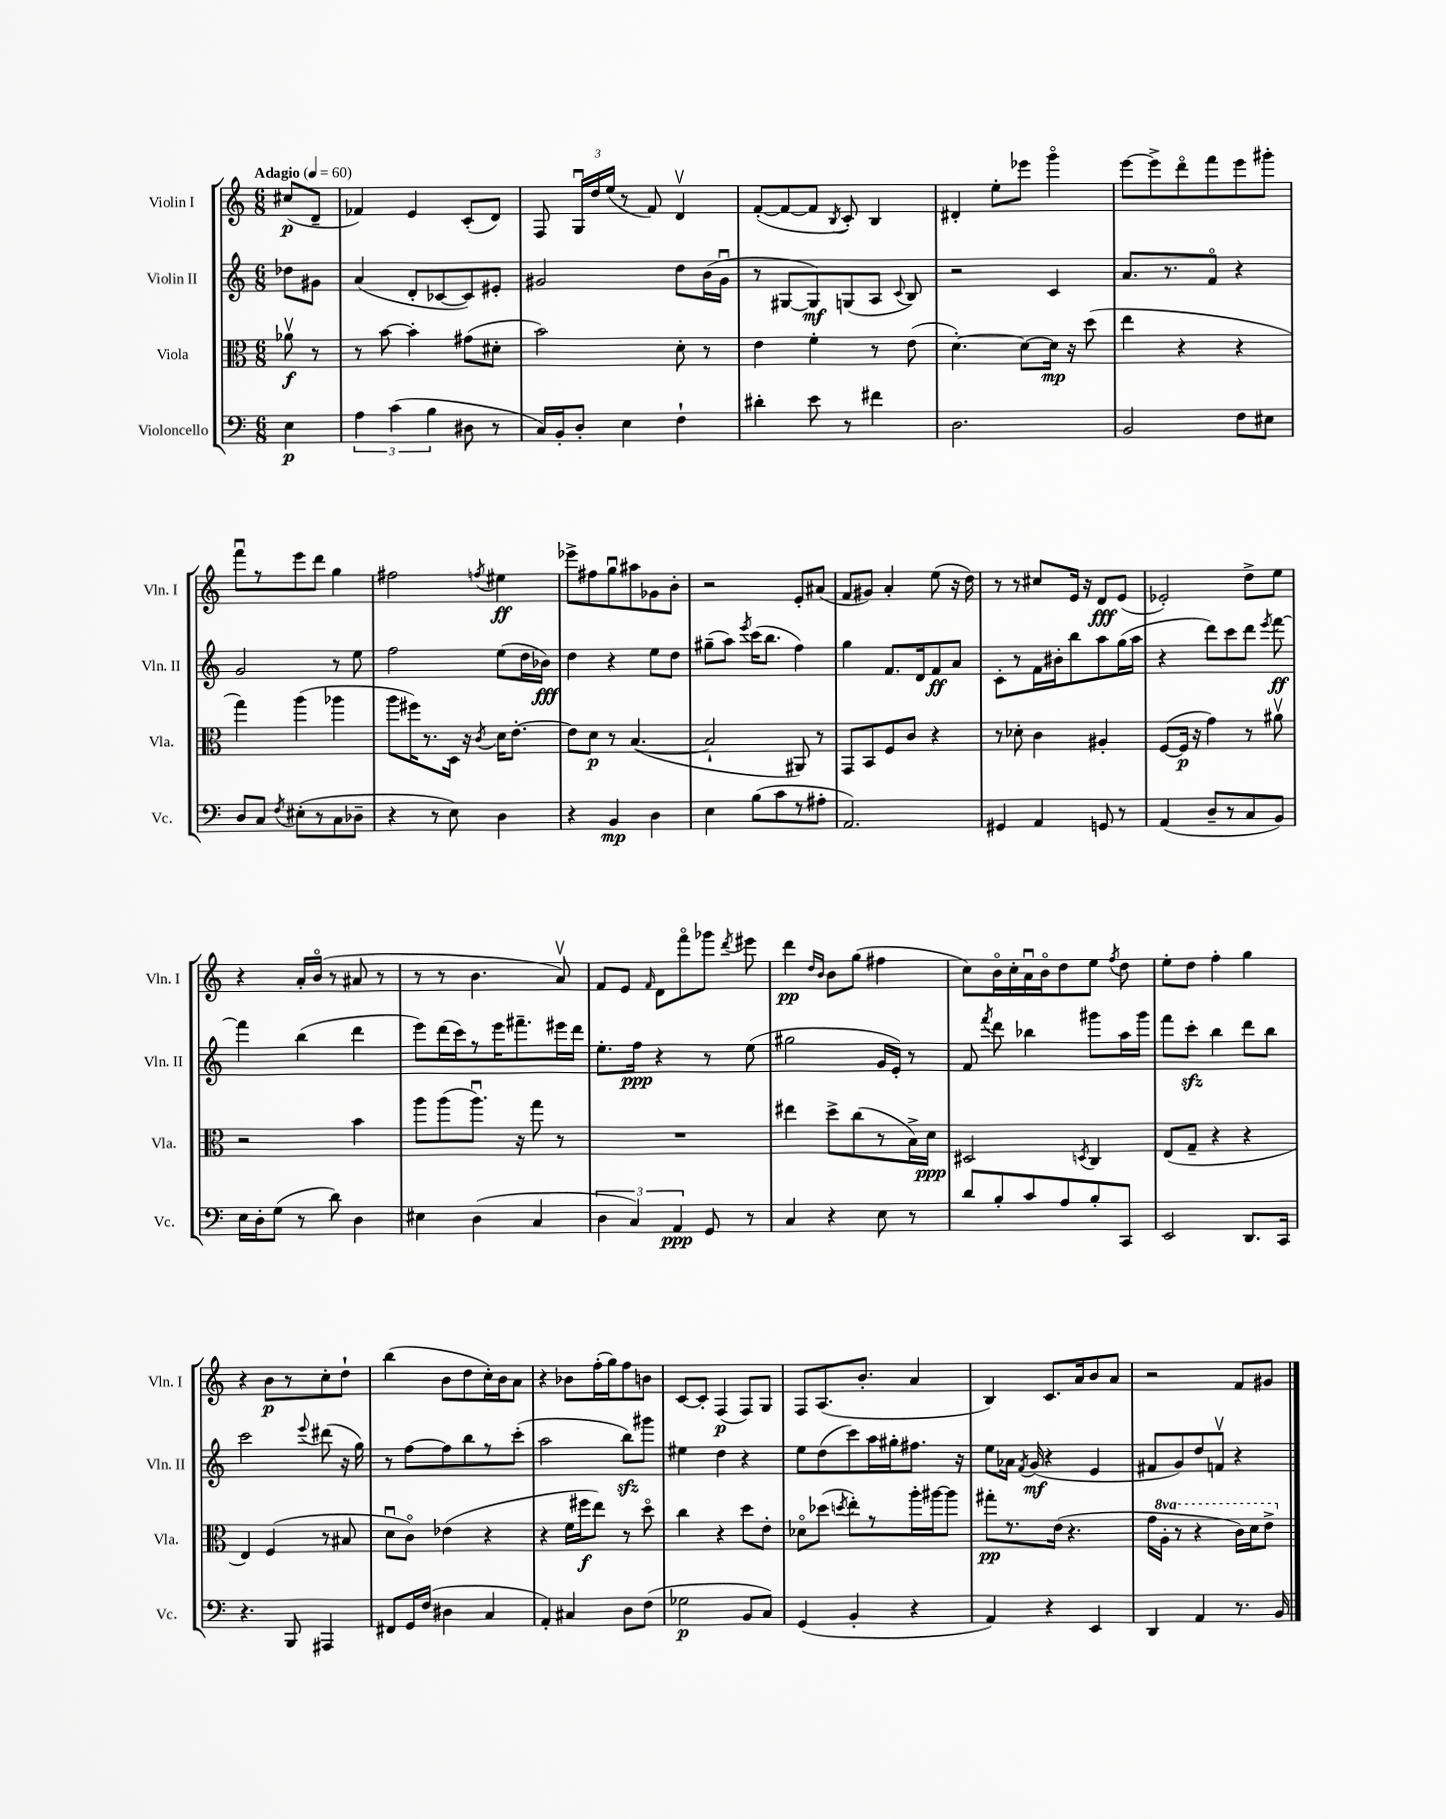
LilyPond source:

<<
\new StaffGroup <<
\new Staff = "s0" \with { instrumentName = "Violin I" shortInstrumentName = "Vln. I" } {
    \clef treble \key c \major \numericTimeSignature \time 6/8 \partial 4 \tempo "Adagio" 4 = 60
    \autoBeamOff cis''8[\p( d'8]-- |
    fes'4) e'4 c'8[-.( d'8]) |
    f8 \tuplet 3/2 { g16[\downbow d''16 e''16]( } r8 f'8) d'4\upbow |
    f'8[~-.( f'8~ f'8] \acciaccatura { b8 } c'8-.) b4 |
    dis'4-. e''8[-. ees'''8] g'''4\flageolet |
    e'''8[~ e'''8-> d'''8\flageolet f'''8 e'''8 gis'''8]-. |
    f'''8[\downbow r8 e'''8 d'''8] g''4 |
    fis''2 \acciaccatura { f''8 } eis''4\ff |
    ees'''8[-> fis''8 g''8\downbow ais''8 ges'8 b'8]-. |
    r2 e'8[-. ais'8]( |
    f'8[ gis'8]) a'4-. e''8( r16 d''16) |
    r8 r8 cis''8[ e'16] r16 d'8[\fff e'8]( |
    ees'2-.) d''8[-> e''8] |
    r4 a'16[-. b'16]\flageolet( r8 ais'8 r8 |
    r8 r8 b'4. a'8\upbow) |
    f'8[ e'8] \grace { f'16 } d'8[ f'''8\flageolet ges'''8] \acciaccatura { d'''8 } eis'''8 |
    d'''4\pp \grace { d''16[ b'16] } b'8[ g''8]( fis''4 |
    c''8[) b'16\flageolet c''16-. a'16\downbow b'16\flageolet d''8 e''8] \acciaccatura { f''8 } d''8 |
    e''8[-. d''8] f''4-. g''4 |
    r4 b'8[\p r8 c''8-. d''8]-! |
    b''4( b'8[ d''8 c''16-.) b'16 a'8] |
    r4 bes'8[ f''16-.( g''16) f''8 b'8] |
    c'8[~ c'8]-. f4\p( f8[) g8] |
    f8[ a8.( b'8.]-. a'4 |
    b4) c'8.[ a'16 b'8 a'8] |
    r2 f'8[ gis'8] \bar "|." |
}
\new Staff = "s1" \with { instrumentName = "Violin II" shortInstrumentName = "Vln. II" } {
    \clef treble \key c \major \numericTimeSignature \time 6/8 \partial 4
    \autoBeamOff des''8[ gis'8] |
    a'4( d'8[-. ces'8~ ces'8) eis'8]-. |
    gis'2 d''8[ b'16( gis'16]\downbow |
    r8 gis8[~ gis8\mf) g8( a8] \appoggiatura { c'8 } b8) |
    r2 c'4 |
    a'8.[ r8. f'8]\flageolet r4 |
    g'2 r8 e''8 |
    f''2 e''8[( d''16 bes'16]\fff) |
    d''4 r4 e''8[ d''8] |
    gis''8[--( a''8]) \acciaccatura { e'''8 } c'''16[( b''8.] f''4) |
    g''4 f'8.[ d'16 f'8\ff a'8] |
    c'8[-. r8 f'16 bis'16-. b''8 a''8 g''16( a''16] |
    r4 d'''8[) c'''8 d'''8] \acciaccatura { e'''8 } f'''8~\ff |
    f'''4 b''4( d'''4 |
    e'''8[) d'''16( c'''16) r8 e'''16 fis'''8.-- eis'''16 d'''16] |
    e''8.[-. f''16]\ppp r4 r8 e''8( |
    gis''2 g'16[ e'16]-.) r8 |
    f'8 \acciaccatura { f'''8 } d'''8 bes''4 gis'''8[ a''16 gis'''16] |
    f'''8[ c'''8]-.\sfz b''4 d'''8[ b''8] |
    c'''2 \appoggiatura { e'''8 } dis'''8( r16 g''16) |
    r8 f''8[~ f''8 b''8 r8 c'''8]-.( |
    a''2 b''8[\sfz) gis'''8] |
    eis''4 d''4 r4 |
    e''8[ d''8( c'''8) a''16 gis''16-. fis''8.] r16 |
    e''8[ aes'16] \acciaccatura { f'8 } g'16\mf( r4 e'4 |
    fis'8[ g'8) d''8 f'8]\upbow r4 \bar "|." |
}
\new Staff = "s2" \with { instrumentName = "Viola" shortInstrumentName = "Vla." } {
    \clef alto \key c \major \numericTimeSignature \time 6/8 \set Staff.ottavationMarkups = #ottavation-simple-ordinals \partial 4
    \autoBeamOff aes'8\upbow\f r8 |
    r8 b'8~ b'4-. gis'8[( dis'8]-. |
    b'2) d'8-. r8 |
    e'4 f'4-. r8 e'8( |
    d'4.~-.) d'8[~ d'16]\mp r16 d''8( |
    e''4 r4 r4 |
    g''4) a''4( aes''4 |
    a''8[ fis''16) r8. d16] r16 \acciaccatura { c'8 } d'16[ e'8.]~-. |
    e'8[ d'8]\p r8 b4.~( |
    b2-! ais,8) r8 |
    g,8[ b,8 f8 c'8] r4 |
    r8 des'8-. c'4 ais4-. |
    f8[~( f16]\p r16 g'4) r8 ais'8\upbow |
    r2 b'4 |
    a''8[ a''8( a''8.]\downbow) r16 g''8 r8 |
    R2. |
    eis''4 d''8[-> c''8( r8 b16->) d'16]\ppp |
    dis2 \acciaccatura { d8 } c4 |
    e8[( g8]-- r4 r4 |
    e4) f4( r8 bis8 |
    d'8[\downbow c'8]\flageolet) ees'4( r4 |
    r4 f'16[ fis''16\f e''8]) r8 d''8\flageolet |
    c''4 r4 d''8[ e'8]-. |
    des'8[\flageolet des''8]( \acciaccatura { d''8 } e''8[-.) r8 a''16-. ais''16~ ais''8] |
    gis''8[-.\pp r8. e'16]( r4. |
    g'16[ \ottava #1 a'16]-. r8 r4 c''16[) d''16 e''8]-> \ottava #0 \bar "|." |
}
\new Staff = "s3" \with { instrumentName = "Violoncello" shortInstrumentName = "Vc." } {
    \clef bass \key c \major \numericTimeSignature \time 6/8 \partial 4
    \autoBeamOff e4\p |
    \tuplet 3/2 { a4 c'4( b4 } dis8 r8 |
    c16[) b,16-. d8]-. e4 f4-! |
    dis'4-. e'8 r8 fis'4 |
    d2. |
    b,2 f8[ eis8] |
    d8[ c8] \acciaccatura { f8 } eis8[-.( r8 c8 des8]-- |
    r4 r8 e8) d4 |
    r4 b,4\mp d4 |
    e4 b8[( c'8 r8 ais8]-. |
    a,2.) |
    gis,4 a,4 g,8 r8 |
    a,4( d8[-- r8 c8 b,8]) |
    e16[ d16-. g8]( r8 d'8) d4 |
    eis4 d4( c4 |
    \tuplet 3/2 { d4 c4) a,4\ppp } g,8 r8 |
    c4 r4 e8 r8 |
    d'8[ b8-. c'8 a8 b8-. c,8] |
    e,2 d,8.[ c,16] |
    r4. b,,8 ais,,4 |
    fis,8[ g,16 f16]( dis4 c4 |
    a,4-.) cis4 d8[ f8]( |
    ges2\p b,8[ c8]) |
    g,4( b,4-. r4 |
    a,4) r4 e,4 |
    d,4 a,4 r8. b,16 \bar "|." |
}
>>
>>
\layout { \context { \Score \remove "Bar_number_engraver" } }
